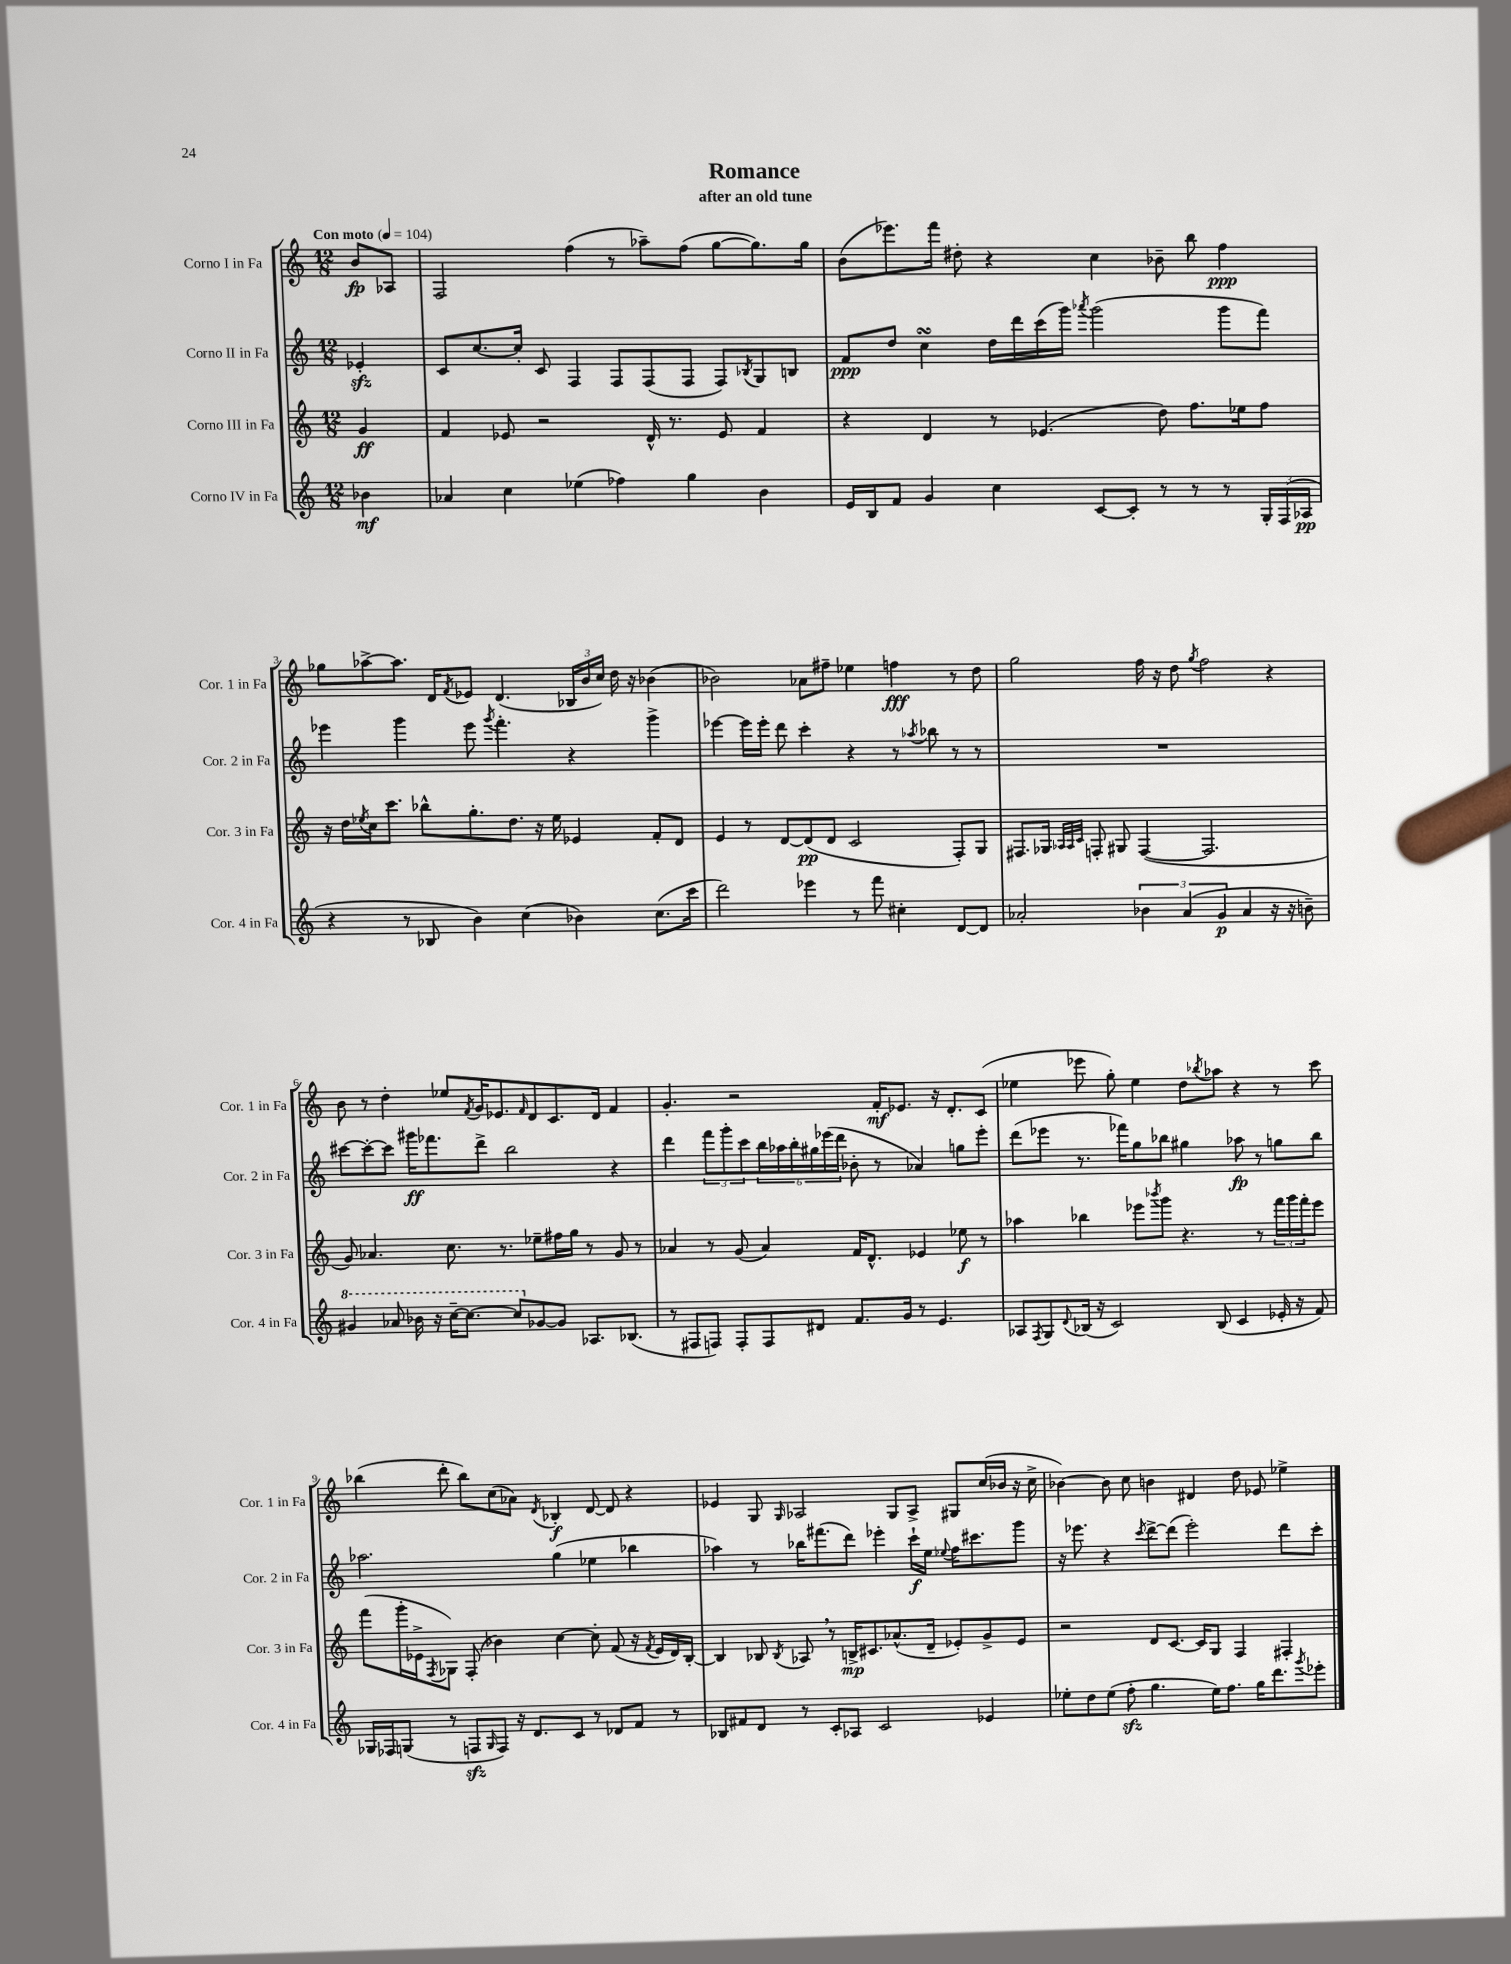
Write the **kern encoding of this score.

**kern	**kern	**kern	**kern
*staff4	*staff3	*staff2	*staff1
*clefG2	*clefG2	*clefG2	*clefG2
*k[]	*k[]	*k[]	*k[]
*M12/8	*M12/8	*M12/8	*M12/8
*MM104	*MM104	*MM104	*MM104
4b-\	4g/	4e-'/	8b/L
.	.	.	8A-/J
=	=	=	=
4a-/	4f/	8c/L	2F/
.	.	[8.cc/	.
4cc\	8e-/	.	.
.	.	16cc'/]Jk	.
.	2r	8c/	.
(4ee-\	.	4F/	(4ff\
4ff-\)	.	8F/L	8r
.	16d^^/	(8F/	8aa-~\L)
.	8.r	.	.
4gg\	.	8F/J	(8ff\J
.	8e-/	8F/L)	[8gg\L
.	.	8qB-/	.
4b\	4f/	8G/	8.gg\])
.	.	8B/J	.
.	.	.	16gg\Jk
=	=	=	=
16e/LL	4r	8f/L	(8b\L
16B/J	.	.	.
8f/J	.	8dd/J	8.eee-\)
4g/	4d/	4cc\	.
.	.	.	16fff\Jk
.	.	.	8dd#'\
4cc\	8r	16dd\LL	4r
.	.	16ddd\	.
.	(4.e-/	(16ccc\	.
.	.	16ggg\JJ)	.
.	.	8qaaa-/	.
[8c/L	.	(2ggg\	4cc\
8c'/]J	.	.	.
8r	8dd\)	.	8b-~\
8r	8.ff\L	.	8bb\
8r	.	8ggg\L	4ff\
.	16ee-\k	.	.
24G'/LL	8ff\J	8fff\J)	.
(24F/	.	.	.
24A-/JJ	.	.	.
=	=	=	=
4r	16r	4eee-\	8gg-\L
.	16dd\LL	.	.
.	8qee-/	.	.
.	16cc\J	.	[8aa-^\
.	8.ccc\J	.	.
8r	.	4ggg\	8.aa-\]J
8B-/	8bb-^^\L	.	.
.	.	.	16d/LK
.	.	.	8qf/
4b\)	8.gg'\	8eee-\	8e-/J
.	.	8qggg/	.
.	.	4.fff'\	(4.d/
.	8.dd\J	.	.
(4cc\	.	.	.
.	16r	.	.
.	16ee-\	.	.
4b-\)	4e-/	4r	24B-/LL
.	.	.	24b/
.	.	.	24cc/JJ)
.	.	.	16dd\
.	.	.	16r
(8.cc\L	8f'/L	4ggg^\	(4b-\
.	8d/J	.	.
16ccc\Jk	.	.	.
=	=	=	=
2ddd\)	4e/	[4eee-\	2b-\)
.	8r	16eee-\]LL	.
.	.	16eee-'\JJ	.
.	[8d/L	8ddd\	.
4eee-\	(8d/]	4ccc'\	8a-\L
.	8d/J	.	8ff#~\J
8r	2c/	4r	4ee-\
8fff\	.	.	.
4cc#'\	.	8r	4ff\
.	.	8qaa-/	.
.	.	8bb-\	.
[8d/L	8F'/L)	8r	8r
8d/]J	8G/J	8r	8dd\
=	=	=	=
2a-'/	8.F#/L	1.r	2gg\
.	16G-/Jk	.	.
.	32qqA-/LLL	.	.
.	32qqA-/	.	.
.	32qqc/JJJ	.	.
.	8F'/	.	.
.	8G#/	.	.
6b-\	([4F/	.	16ff\
.	.	.	16r
.	.	.	8dd\
(6a-/	.	.	.
.	.	.	8qgg/
.	2.F/]	.	2ff\
6g/	.	.	.
4a-/	.	.	.
16r	.	.	4r
16r	.	.	.
8b~\)	.	.	.
=	=	=	=
4gg#/	8g/)	[8ccc#\L	8b\
.	4.a-/	8ccc#'\_	8r
8aa-/	.	8ccc#\]J	4dd'\
16bb-\	.	16ggg#\LK	.
16r	.	8.fff-\	.
[16ccc~\LK	8.cc\	.	8ee-/L
8.ccc\_J	.	.	.
.	.	.	8qf/
.	.	8ddd^\J	16g/K
.	8.r	.	8.e-/
8ccc/]L	.	2bb\	.
.	.	.	16qqf/
[8g-/	8ee-~\L	.	8d/
8g-/]J	16ff#\L	.	8.c/
.	16gg\JJ	.	.
8.A-/L	8r	.	.
.	.	.	16d/Jk
.	8g/	4r	4f/
(8.B-/J	.	.	.
.	8r	.	.
=	=	=	=
8r	4a-/	4ddd\	4.g'/
8F#/L	.	.	.
8F/J)	8r	12fff\L	.
.	.	12ggg'\	.
8F'/L	(8g/	.	2r
.	.	12ccc\	.
8F/	4a-/)	24bb\L	.
.	.	24aa-\	.
.	.	24bb'\	.
8d#/J	.	24gg#\	.
.	.	(24eee-\	.
.	.	24ddd\JJ	.
8.f/L	16f/LK	8b-'\	.
.	8.d^^/J	.	.
.	.	8r	16f'/LK
16g/Jk	.	.	8.e-/J
8r	4e-/	4a-/)	.
4.e/	.	.	16r
.	.	.	8.d'/L
.	8ee-\	8gg\L	.
.	8r	8eee-'\J	(8c/J
=	=	=	=
8A-/L	4aa-\	(8ddd\L	4ee-\
8qF/	.	.	.
8G/	.	8eee-\J	.
8qqd/	.	.	.
(16B-/Jk	4bb-\	8.r	8eee-\
16r	.	.	.
2c/)	.	.	8gg'\)
.	.	16fff-\LK)	.
.	8eee-\L	8gg\	4ee-\
.	8qbbb-/	.	.
.	8ggg\J	8bb-\J	.
.	4.r	4gg#\	8dd\L
.	.	.	8qbb-/
(8B-/	.	.	8aa-\J
4c/	.	8aa-\	4r
.	8r	8r	.
16e-'/	24fff\LL	8gg\L	8r
.	24ggg\	.	.
16r	.	.	.
.	24fff'\J	.	.
8f/)	8eee-\J	8bb-\J	8ccc\
=	=	=	=
16G-/LL	(8fff\L	2.aa-\	(4bb-\
16F-/J	.	.	.
(8G/J	16ggg'\L	.	.
.	16e-^\J	.	.
.	8qF/	.	.
8r	8G-\J)	.	8ddd'\
8F/L	(8F'/	.	8bb-\L)
16qqG/	.	.	.
8F/J)	4b-\)	.	(8cc\
16r	.	.	8a-\J)
8.d/L	.	.	.
.	.	.	8qd/
.	[4cc\	(4gg\	4B-'/
8c/J	.	.	.
8r	8cc'\]	4ee-\	[8d/
8d-/L	(8f/	.	8d/]
8f/J	16r	4bb-\	4r
.	8qf/	.	.
.	16e-/LL	.	.
8r	16d/)	.	.
.	[16B'/JJ	.	.
=	=	=	=
8B-/L	4B/]	4aa-\)	4e-/
8f#/	.	.	.
8d/J	8B-/	8r	8G/
.	8qB-/	.	16qqG/
8r	8A-/	16bb-\LK	2A-/
.	.	(8.fff#\	.
8c'/L	8r	.	.
8A-/J	16B^/LK	8ddd\J)	.
.	8.c#/	.	.
2c/	.	4eee-'\	.
.	(8.a-^^/	.	8G/L
.	.	16ccc`\LL	8A-^/J
.	16d~/Jk	16ee\JJ	.
.	.	8qqee-/	.
.	8e-'/L)	16ff\LK	8G#/L
.	.	8.ccc#\	.
4e-/	8g^/	.	(16cc/L
.	.	.	16b-/JJ
.	8e-/J	8ggg\J	16r
.	.	.	16cc^\
=	=	=	=
8ee-'\L	2r	16r	[4b-\)
.	.	8.eee-\	.
8dd\	.	.	.
(8ee-\J	.	4r	8b-\]
8ff'\	.	.	8cc\
.	.	8qccc/	.
4.gg\	8d/L	[8ddd^\L	4b\
.	[8.c/J	(8ddd\]J	.
.	.	2eee-'\)	4d#/
.	16c/]LK	.	.
16ee-\LK)	8G/J	.	.
8.ff\J	.	.	.
.	4F/	.	8dd\
16gg\LK	.	.	8e-/
8.ddd\	.	.	.
.	4F#'/	8ddd\L	4ee-^\
8qggg/	.	.	.
8eee-'\J	.	8ccc'\J	.
==	==	==	==
*-	*-	*-	*-
